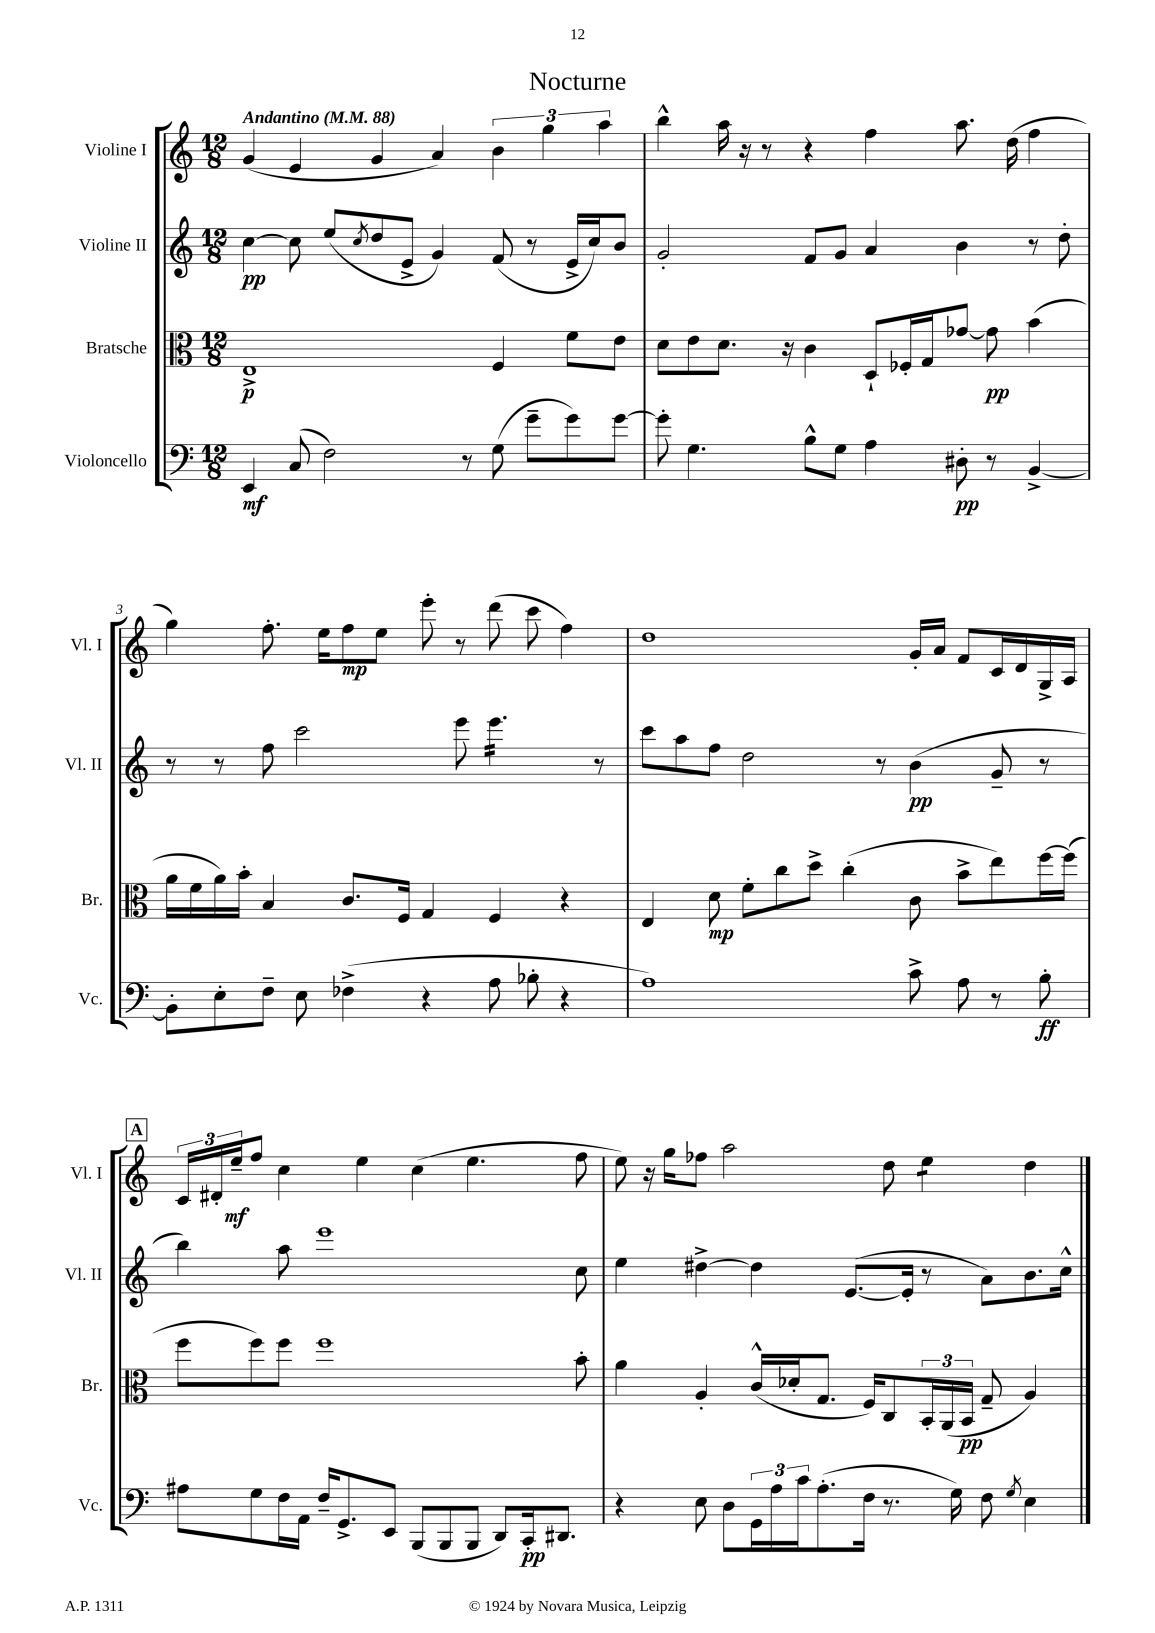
\header { title = "Nocturne" }
<<
\new StaffGroup <<
\new Staff = "s0" \with { instrumentName = "Violine I" shortInstrumentName = "Vl. I" } {
    \clef treble \key c \major \numericTimeSignature \time 12/8 \tempo "Andantino" 4 = 88
    g'4( e'4 g'4 a'4) \tuplet 3/2 { b'4 g''4 a''4 } |
    b''4-^ a''16 r16 r8 r4 f''4 a''8. d''16( f''4 |
    g''4) f''8.-. e''16 f''8\mp e''8 e'''8-. r8 d'''8( c'''8 f''4) |
    d''1 g'16-. a'16 f'8 c'16 d'16 g16-> a16 |
    \mark \markup { \box "A" } \tuplet 3/2 { c'16 dis'16-. e''16--\mf } f''8 c''4 e''4 c''4( e''4. f''8 |
    e''8) r16 g''16 fes''8 a''2 d''8 e''4:8 d''4 \bar "|." |
}
\new Staff = "s1" \with { instrumentName = "Violine II" shortInstrumentName = "Vl. II" } {
    \clef treble \key c \major \numericTimeSignature \time 12/8
    c''4~\pp c''8 e''8( \acciaccatura { c''8 } d''8 e'8-> g'4) f'8( r8 e'16-> c''16) b'8 |
    g'2-. f'8 g'8 a'4 b'4 r8 d''8-. |
    r8 r8 f''8 c'''2 e'''8 e'''4.:16 r8 |
    c'''8 a''8 f''8 d''2 r8 b'4\pp( g'8-- r8 |
    \mark \markup { \box "A" } b''4) a''8 e'''1 c''8 |
    e''4 dis''4~-> dis''4 e'8.~( e'16-. r8 a'8) b'8. c''16-^ \bar "|." |
}
\new Staff = "s2" \with { instrumentName = "Bratsche" shortInstrumentName = "Br." } {
    \clef alto \key c \major \numericTimeSignature \time 12/8
    e1->\p f4 f'8 e'8 |
    d'8 e'8 d'8. r16 c'4 d8-! fes16-. g16 ges'8~ ges'8\pp b'4( |
    a'16 f'16 a'16) b'16-. b4 c'8. f16 g4 f4 r4 |
    e4 d'8\mp f'8-. c''8 d''8-> c''4-.( c'8 b'8-> e''8) f''16~ f''16( |
    \mark \markup { \box "A" } f''8 f''8) f''8 f''1 b'8-. |
    a'4 a4-. c'16-^( des'16-. g8. f16) c8 \tuplet 3/2 { b,16-. a,16( b,16\pp } g8-- a4) \bar "|." |
}
\new Staff = "s3" \with { instrumentName = "Violoncello" shortInstrumentName = "Vc." } {
    \clef bass \key c \major \numericTimeSignature \time 12/8
    e,4\mf c8( f2) r8 g8( g'8-- g'8) g'8~ |
    g'8-. g4. b8-^ g8 a4 dis8-.\pp r8 b,4~-> |
    b,8-. e8-. f8-- e8 fes4->( r4 a8 bes8-. r4 |
    a1) c'8-> a8 r8 b8-.\ff |
    \mark \markup { \box "A" } ais8 g8 f16 a,16 f16-- g,8.-> e,8 b,,8( b,,8 b,,8 d,8) c,16-.\pp dis,8. |
    r4 e8 d8 \tuplet 3/2 { g,16 a16 c'16 } a8.-.( f16 r8. g16) f8 \acciaccatura { g8 } e4 \bar "|." |
}
>>
>>
